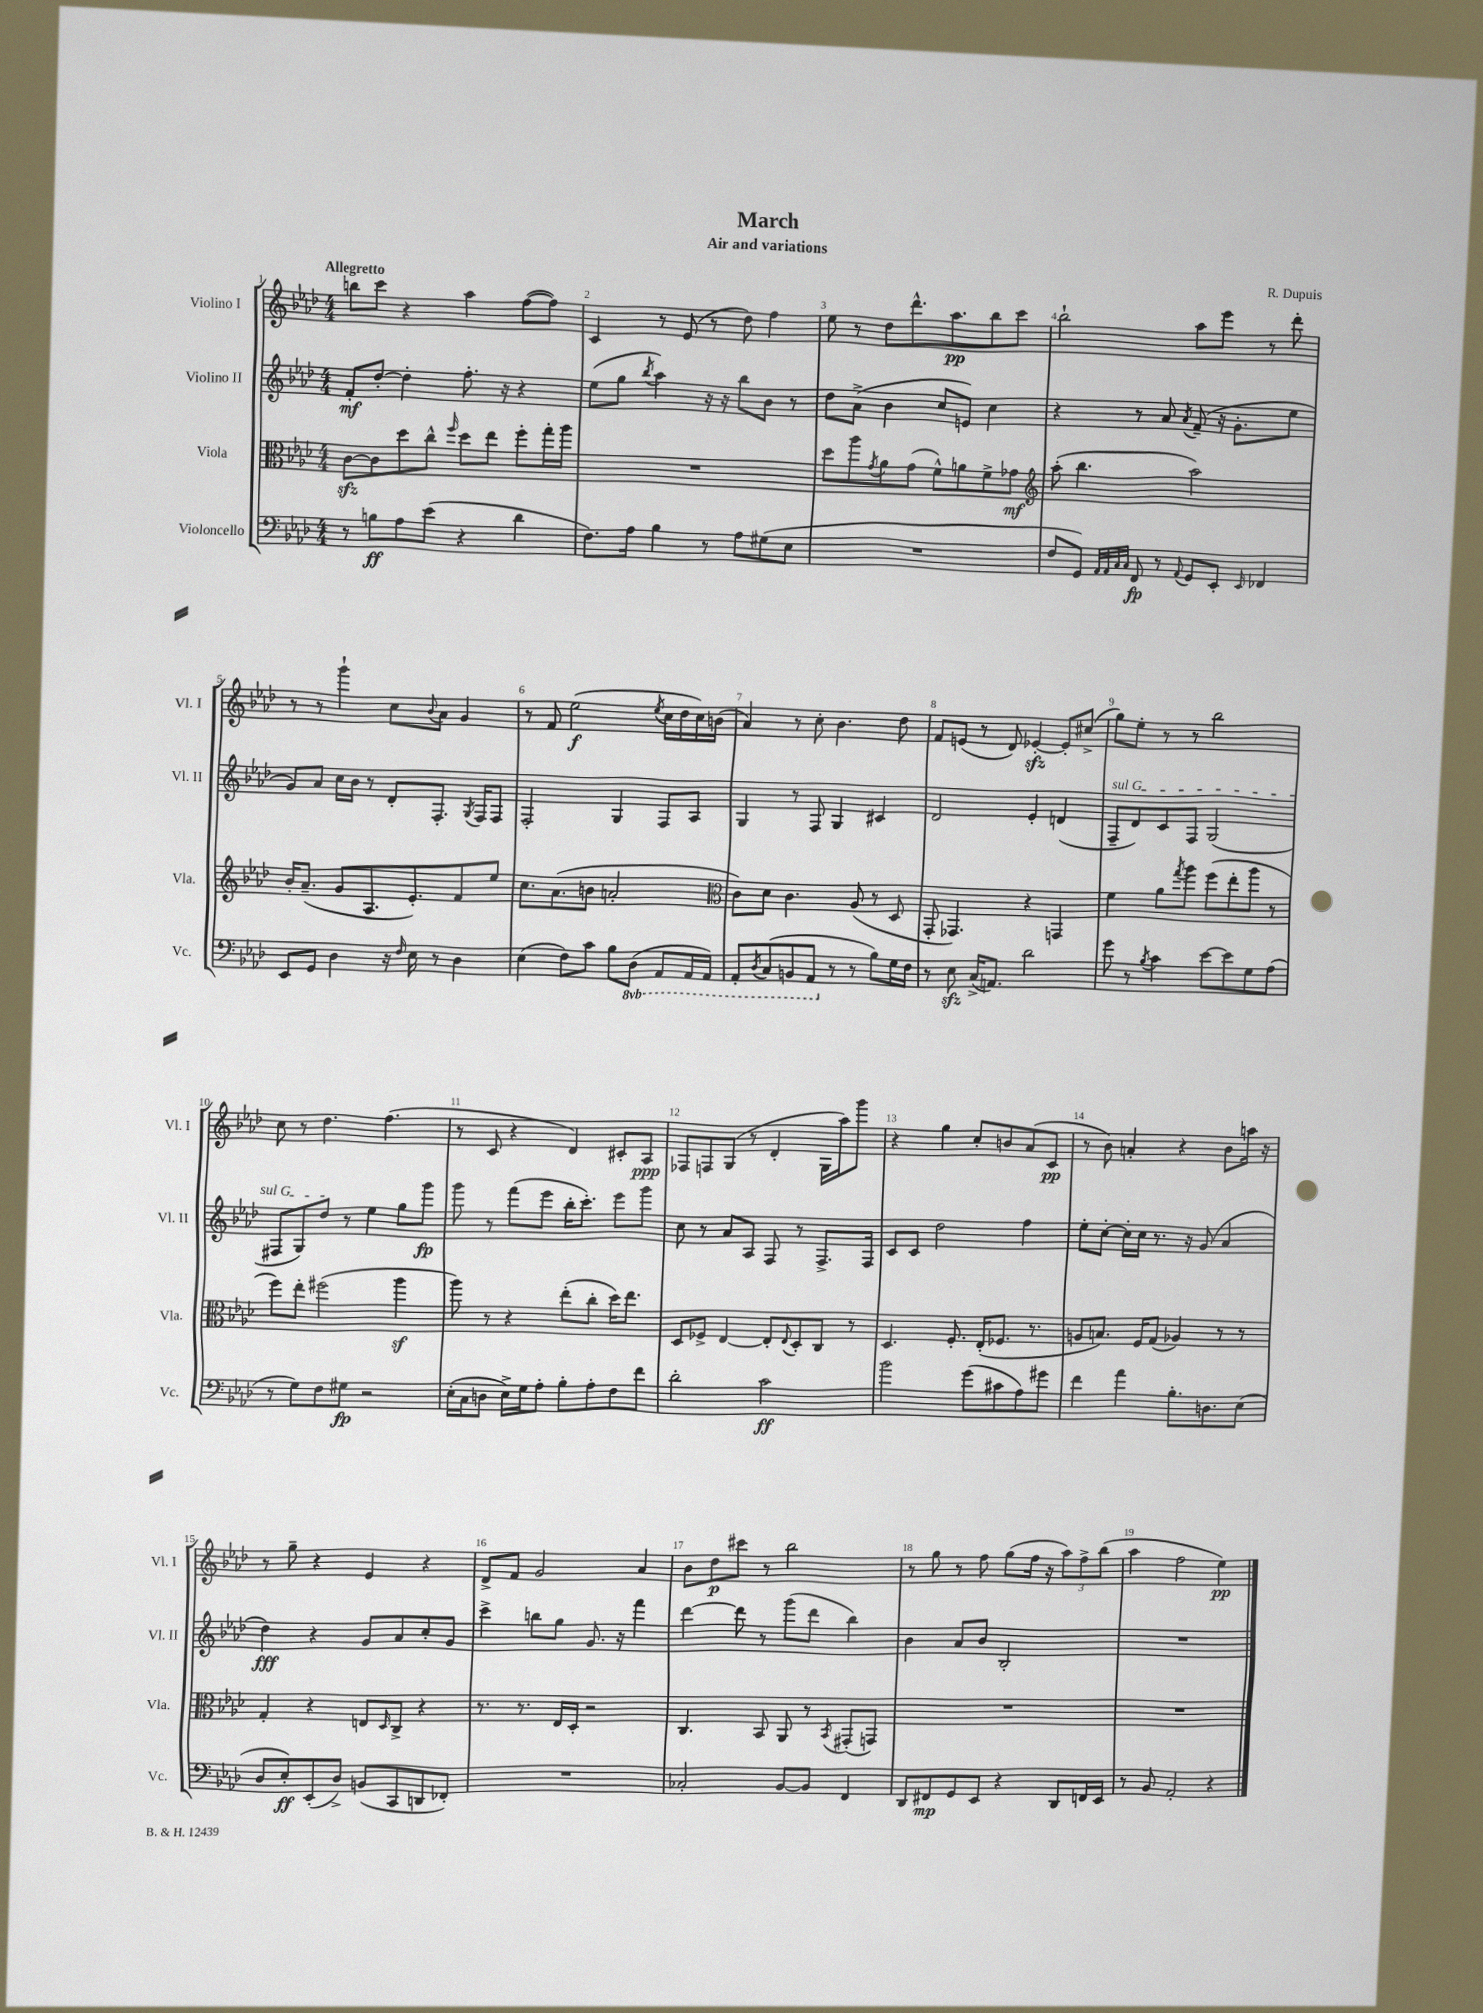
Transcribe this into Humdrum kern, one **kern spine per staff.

**kern	**dynam	**kern	**dynam	**kern	**dynam	**kern	**dynam
*part4	*part4	*part3	*part3	*part2	*part2	*part1	*part1
*staff4	*staff4	*staff3	*staff3	*staff2	*staff2	*staff1	*staff1
*I"Violoncello	*	*I"Viola	*	*I"Violino II	*	*I"Violino I	*
*I'Vc.	*	*I'Vla.	*	*I'Vl. II	*	*I'Vl. I	*
*clefF4	*	*clefC3	*	*clefG2	*	*clefG2	*
*k[b-e-a-d-]	*	*k[b-e-a-d-]	*	*k[b-e-a-d-]	*	*k[b-e-a-d-]	*
*M4/4	*	*M4/4	*	*M4/4	*	*M4/4	*
=1	=1	=1	=1	=1	=1	=1	=1
!	!	!	!	!	!	!LO:TX:a:B:t=Allegretto	!
8r	.	[8czz\L	.	8f'/L	mf	8bbn\L	.
8Bn\L	ff	8c\]	.	[8dd-'/J	.	8ccc\J	.
8A-\	.	8dd-\	.	4dd-'\]	.	4r	.
(8e-\J	.	8cc^^\J	.	.	.	.	.
.	.	16qqff/	.	.	.	.	.
4r	.	8dd-\L	.	8.ff'\	.	4aa-\	.
.	.	8ee-\J	.	.	.	.	.
.	.	.	.	16r	.	.	.
4d-\	.	8ff'\L	.	4r	.	([8ff\L	.
.	.	16gg'\L	.	.	.	8ff\J])	.
.	.	16aa-\JJ	.	.	.	.	.
=2	=2	=2	=2	=2	=2	=2	=2
8.F\L)	.	1r	.	(8ee-\L	.	4c/	.
.	.	.	.	8gg\J	.	.	.
16A-\Jk	.	.	.	.	.	.	.
.	.	.	.	8qbb-/	.	.	.
4B-\	.	.	.	4aa-\)	.	8r	.
.	.	.	.	.	.	(8e-/	.
8r	.	.	.	16r	.	8r	.
.	.	.	.	16r	.	.	.
8A-\L	.	.	.	8bb-\L	.	8dd-\)	.
(8G#X\	.	.	.	8b-\J	.	4ff\	.
8E-\J	.	.	.	8r	.	.	.
=3	=3	=3	=3	=3	=3	=3	=3
1r	.	8dd-\L	.	8dd-\L	.	8ee-\	.
.	.	8aa-\	.	(8a-^\J	.	8r	.
.	.	8qg/	.	.	.	.	.
.	.	8a-\	.	4b-\	.	8dd-\L	.
.	.	(8g\J	.	.	.	8.ddd-^^\	.
.	.	8f^^\L)	.	8cc/L	.	.	.
.	.	.	.	.	.	8.aa-\	pp
.	.	8an\	.	8en/J)	.	.	.
.	.	8f^\	.	4cc\	.	8bb-\	.
.	.	8g-X\J	mf	.	.	8ccc\J	.
=4	=4	=4	=4	=4	=4	=4	=4
*	*	*clefG2	*	*	*	*	*
8F/L	.	(8aa-'\	.	4r	.	2bb-`\	.
8GG/J)	.	4.bb-\	.	.	.	.	.
32qqAA-/LLL	.	.	.	.	.	.	.
32qqAA-/	.	.	.	.	.	.	.
32qqC/	.	.	.	.	.	.	.
32qqC/JJJ	.	.	.	.	.	.	.
8FF/	fp	.	.	8r	.	.	.
8r	.	.	.	8a-/	.	.	.
8qqAA-/	.	.	.	8qa-/	.	.	.
8GG/L	.	2aa-\)	.	(8f~/	.	8aa-\L	.
8EE-'/J	.	.	.	16r	.	8eee-\J	.
.	.	.	.	8.g'\L	.	.	.
16qqEE-/	.	.	.	.	.	.	.
4FF-X/	.	.	.	.	.	8r	.
.	.	.	.	8ee-\J	.	8ddd-'\	.
!!LO:LB:g=z
=5	=5	=5	=5	=5	=5	=5	=5
8EE-/L	.	16b-'/KL	.	8g/L)	.	8r	.
.	.	(8.a-~/J	.	.	.	.	.
8GG/J	.	.	.	8a-/J	.	8r	.
4D-\	.	8g/L	.	16cc\LL	.	4ggg`\	.
.	.	.	.	16b-\JJ	.	.	.
.	.	8.A-/	.	8r	.	.	.
16r	.	.	.	8d-'/L	.	8cc\L	.
16qqF/	.	.	.	.	.	.	.
16E-\	.	8.e-'/)	.	.	.	.	.
.	.	.	.	.	.	8qqb-/	.
8r	.	.	.	8.F'/J	.	8a-\J	.
4D-\	.	8f/	.	.	.	4g/	.
.	.	.	.	8qG/	.	.	.
.	.	.	.	16F/KL	.	.	.
.	.	8ee-/J	.	8F/J	.	.	.
=6	=6	=6	=6	=6	=6	=6	=6
(4E-\	.	8.cc\L	.	2F'/	.	8r	.
.	.	.	.	.	.	8f/	.
.	.	(8.a-\	.	.	.	.	.
8F\L)	.	.	.	.	.	(2ee-\	f
8c\J	.	8bn\J	.	.	.	.	.
8B-\L	.	2an'/	.	4G/	.	.	.
*8ba	*	*	*	*	*	*	*
(8DD-\J	.	.	.	.	.	.	.
.	.	.	.	.	.	8qee-/	.
8AAA-/L	.	.	.	8F/L	.	16cc\LL	.
.	.	.	.	.	.	16dd-\	.
16AAA-/L	.	.	.	8A-/J	.	16cc\)	.
16AAA-/JJ)	.	.	.	.	.	(16bn\JJ	.
=7	=7	=7	=7	=7	=7	=7	=7
*	*	*clefC3	*	*	*	*	*
8AAA-'/L	.	8c\L)	.	4G/	.	4a-/)	.
8qDD-/	.	.	.	.	.	.	.
(8CC/	.	8d-\J	.	.	.	.	.
8BBBn/	.	4.c\	.	8r	.	8r	.
8AAA-/J	.	.	.	8F/	.	8cc'\	.
*X8ba	*	*	*	*	*	*	*
8r	.	.	.	4G/	.	4.b-\	.
8r	.	(8A-/	.	.	.	.	.
8B-\L)	.	8r	.	4c#X/	.	.	.
16G\L	.	8D-/	.	.	.	8dd-\	.
16F\JJ	.	.	.	.	.	.	.
=8	=8	=8	=8	=8	=8	=8	=8
8r	.	8GG'/	.	2d-/	.	8f/L	.
8E-zz\	.	4.GG-X/)	.	.	.	(8en/J	.
(16C^/KL	.	.	.	.	.	8r	.
8.AAn/J)	.	.	.	.	.	.	.
.	.	.	.	.	.	8d-/)	.
2d-\	.	4r	.	4e-'/	.	[4e-Xzz'/	.
.	.	4GGn/	.	(4dn/	.	8e-'/L]	.
.	.	.	.	.	.	(8cc#X^/J	.
=9	=9	=9	=9	=9	=9	=9	=9
!	!	!	!	!LO:TX:a:i:t=sul G	!	!	!
8g\	.	4f\	.	8F~/L	.	8gg\L)	.
8r	.	.	.	8d-/)	.	8ee-'\J	.
8qB-/	.	.	.	.	.	.	.
4c\	.	8a-\L	.	8c/	.	8r	.
.	.	8qgg/	.	.	.	.	.
.	.	8aa-\J	.	8F/J	.	8r	.
[8e-\L	.	(8ff\L	.	(2G/	.	2bb-\	.
8e-\]	.	8ee-'\	.	.	.	.	.
8G\	.	8aa-\J	.	.	.	.	.
(8A-\J	.	8r	.	.	.	.	.
!!LO:LB:g=z
=10	=10	=10	=10	=10	=10	=10	=10
8r	.	8ff\L)	.	8F#X/L	.	8cc\	.
8G\L)	.	8ee-'\J	.	8G/)	.	8r	.
8F\	.	(2ff#X\	.	8dd-/J	.	4.dd-\	.
8G#X\J	fp	.	.	8r	.	.	.
2r	.	.	.	4ee-\	.	.	.
.	.	.	.	.	.	(4.ff\	.
.	.	4aa-z\	.	8gg\L	.	.	.
.	.	.	.	8ggg\J	fp	.	.
=11	=11	=11	=11	=11	=11	=11	=11
(16E-'\LL	.	8aa-\)	.	8ggg\	.	8r	.
16C\J	.	.	.	.	.	.	.
8Dn\J	.	8r	.	8r	.	8c/	.
16E-^\LL)	.	4r	.	(8fff\L	.	4r	.
16G\J	.	.	.	.	.	.	.
8A-'\J	.	.	.	8eee-\J	.	.	.
8B-'\L	.	(8ee-'\L	.	16bb-'\KL	.	4d-/)	.
.	.	.	.	8.ccc'\J)	.	.	.
8A-'\	.	8cc'\J	.	.	.	.	.
8F\	.	16dd-\KL)	.	8eee-\L	.	8c#X'/L	.
.	.	8.ee-\J	.	.	.	.	.
8f\J	.	.	.	8ggg\J	.	8A-/J	ppp
=12	=12	=12	=12	=12	=12	=12	=12
2d-'\	.	8D-/L	.	8cc\	.	8F-X/L	.
.	.	8F-X^/J	.	8r	.	8Fn/	.
.	.	[4E-/	.	8a-/L	.	(8G/J	.
.	.	.	.	8A-/J	.	8r	.
2c\	ff	8E-'/L]	.	8F/	.	4d-'/	.
.	.	8qqE-/	.	.	.	.	.
.	.	8D-'/	.	8r	.	.	.
.	.	8C/J	.	8.F^/L	.	16G\LL	.
.	.	.	.	.	.	16aa-\J)	.
.	.	8r	.	.	.	8ggg\J	.
.	.	.	.	16F/Jk	.	.	.
=13	=13	=13	=13	=13	=13	=13	=13
2b-\	.	4.D-/	.	8c/L	.	4r	.
.	.	.	.	8c/J	.	.	.
.	.	.	.	2dd-\	.	4gg\	.
.	.	8.F'/	.	.	.	.	.
(8g\L	.	.	.	.	.	8cc'/L	.
.	.	(16E-'/KL	.	.	.	.	.
8c#X\	.	8.F-X/J	.	.	.	8bn/	.
8A-\)	.	.	.	4ff\	.	(8a-/	.
.	.	8.r	.	.	.	.	.
8g#X\J	.	.	.	.	.	8c/J	pp
=14	=14	=14	=14	=14	=14	=14	=14
4f\	.	8An/L	.	8ee-'\L	.	8r	.
.	.	8.Bn/J)	.	[8cc'\J	.	8b-\)	.
4a-\	.	.	.	16cc'\LL]	.	4an'/	.
.	.	16F/KL	.	16cc\JJ	.	.	.
.	.	(8G/J	.	8.r	.	.	.
8.B-'\L	.	4A-X/)	.	.	.	4r	.
.	.	.	.	16r	.	.	.
.	.	.	.	(8g/	.	.	.
8.Dn\	.	.	.	.	.	.	.
.	.	8r	.	4a-/	.	8b-\L	.
(8E-\J	.	8r	.	.	.	16aan\Jk	.
.	.	.	.	.	.	16r	.
!!LO:LB:g=z
=15	=15	=15	=15	=15	=15	=15	=15
8D-/L	.	4G'/	.	4dd-\)	fff	8r	.
8E-'/)	ff	.	.	.	.	8gg~\	.
(8EE-'/	.	4r	.	4r	.	4r	.
8D-^/J)	.	.	.	.	.	.	.
(8BBn/L	.	8En/L	.	8g/L	.	4e-/	.
.	.	16qqD-/	.	.	.	.	.
8CC/	.	8C^/J	.	8a-/	.	.	.
8DDn/	.	4r	.	8cc'/	.	4r	.
8FF-X'/J)	.	.	.	8g/J	.	.	.
=16	=16	=16	=16	=16	=16	=16	=16
1r	.	8.r	.	4ccc^\	.	8d-^/L	.
.	.	.	.	.	.	8f/J	.
.	.	8.r	.	.	.	.	.
.	.	.	.	8bbn\L	.	2g/	.
.	.	16E-/LL	.	8gg\J	.	.	.
.	.	16D-'/JJ	.	.	.	.	.
.	.	2r	.	8.g/	.	.	.
.	.	.	.	16r	.	.	.
.	.	.	.	4fff\	.	4a-/	.
=17	=17	=17	=17	=17	=17	=17	=17
2C-X'/	.	4.C/	.	[4ddd-\	.	8b-\L	.
.	.	.	.	.	.	8dd-\	p
.	.	.	.	8ddd-\]	.	8ccc#X\J	.
.	.	8BB-/	.	8r	.	8r	.
[8BB-/L	.	8AA-/	.	(8ggg\L	.	2bb-\	.
8BB-/J]	.	8r	.	8ddd-\J	.	.	.
.	.	8qBB-/	.	.	.	.	.
4FF/	.	(8GG#X'/L	.	4bb-\)	.	.	.
.	.	8GGn/J)	.	.	.	.	.
=18	=18	=18	=18	=18	=18	=18	=18
8DD-/L	.	1r	.	4b-\	.	8r	.
8FF#X/	mp	.	.	.	.	8gg\	.
8GG/	.	.	.	8a-/L	.	8r	.
8EE-/J	.	.	.	8b-/J	.	8ff\	.
4r	.	.	.	2B-'/	.	(8gg\L	.
.	.	.	.	.	.	16ff\Jk	.
.	.	.	.	.	.	16r	.
8DD-/L	.	.	.	.	.	12aa-\L)	.
.	.	.	.	.	.	12ff^\	.
16FFn/L	.	.	.	.	.	.	.
.	.	.	.	.	.	(12bb-\J	.
16EE-/JJ	.	.	.	.	.	.	.
=19	=19	=19	=19	=19	=19	=19	=19
8r	.	1r	.	1r	.	4aa-\	.
8BB-/	.	.	.	.	.	.	.
2AA-'/	.	.	.	.	.	2ff\	.
4r	.	.	.	.	.	4ee-\)	pp
==	==	==	==	==	==	==	==
*-	*-	*-	*-	*-	*-	*-	*-
